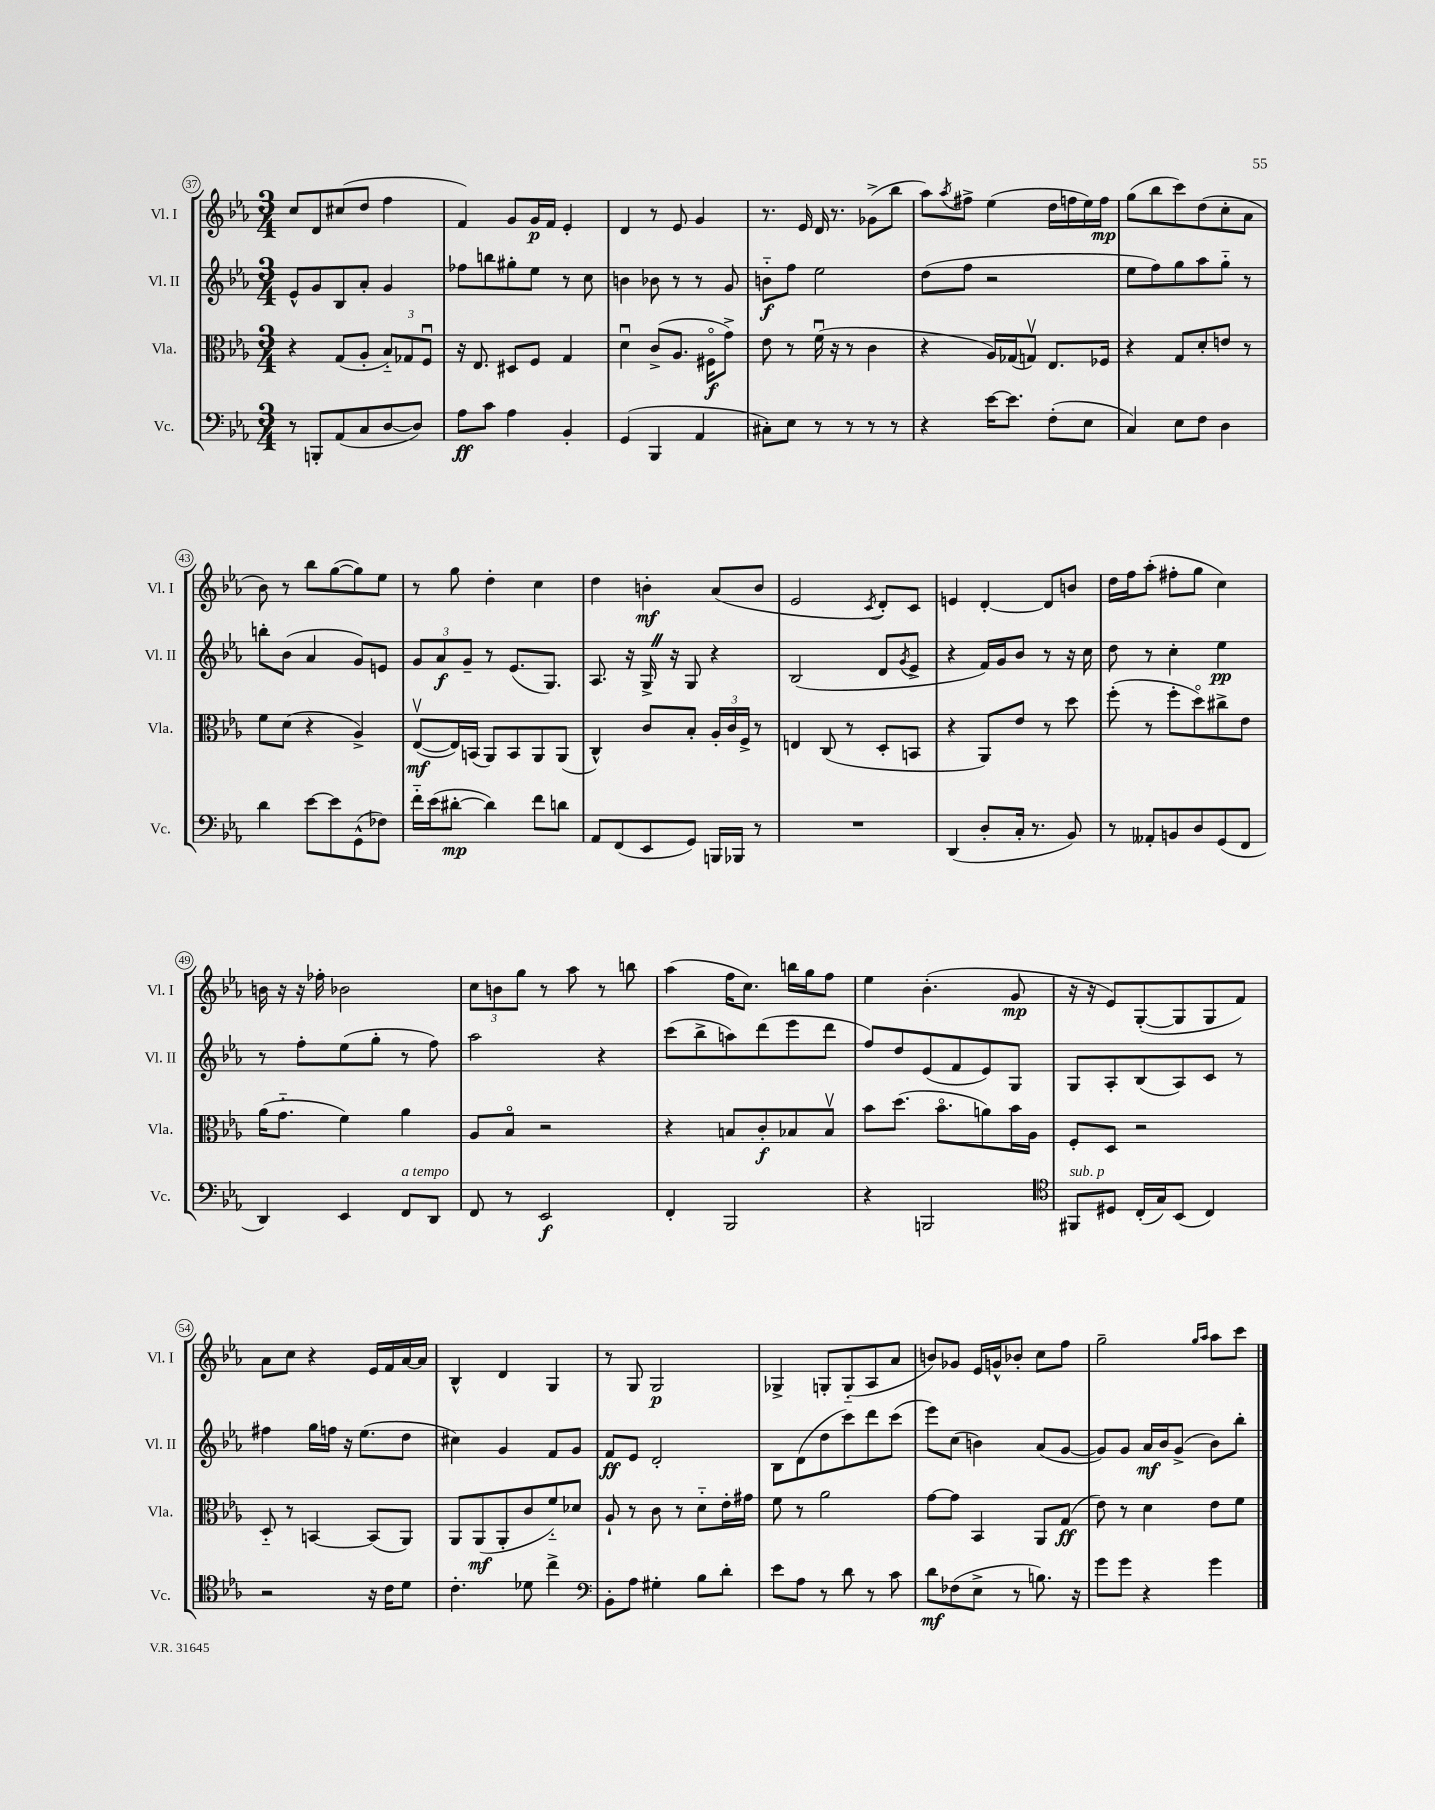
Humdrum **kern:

**kern	**dynam	**kern	**dynam	**kern	**dynam	**kern	**dynam
*part4	*part4	*part3	*part3	*part2	*part2	*part1	*part1
*staff4	*staff4	*staff3	*staff3	*staff2	*staff2	*staff1	*staff1
*I"Vc.	*	*I"Vla.	*	*I"Vl. II	*	*I"Vl. I	*
*I'Vc.	*	*I'Vla.	*	*I'Vl. II	*	*I'Vl. I	*
*clefF4	*	*clefC3	*	*clefG2	*	*clefG2	*
*k[b-e-a-]	*	*k[b-e-a-]	*	*k[b-e-a-]	*	*k[b-e-a-]	*
*M3/4	*	*M3/4	*	*M3/4	*	*M3/4	*
=37	=37	=37	=37	=37	=37	=37	=37
8r	.	4r	.	8e-^^/L	.	8cc/L	.
8BBBn'/L	.	.	.	8g/	.	8d/	.
(8AA-/	.	(8G/L	.	8B-/	.	(8cc#X/	.
8C/	.	8A-'/J	.	8a-'/J	.	8dd/J	.
[8D/	.	12B-/L)	.	4g/	.	4ff\	.
.	.	12G-X/	.	.	.	.	.
8D/J])	.	.	.	.	.	.	.
.	.	12Fu/J	.	.	.	.	.
=38	=38	=38	=38	=38	=38	=38	=38
8A-\L	ff	16r	.	8ff-X\L	.	4f/)	.
.	.	8.E-/	.	.	.	.	.
8c\J	.	.	.	8bbn\	.	.	.
4A-\	.	8D#X/L	.	8gg#X'\	.	8g/L	.
.	.	8F/J	.	8ee-\J	.	16g/L	p
.	.	.	.	.	.	16f/JJ	.
4BB-'/	.	4G/	.	8r	.	4e-'/	.
.	.	.	.	8cc\	.	.	.
=39	=39	=39	=39	=39	=39	=39	=39
(4GG/	.	4du\	.	4bn\	.	4d/	.
4BBB-/	.	(8c^/L	.	8b-X\	.	8r	.
.	.	8.A-/J	.	8r	.	8e-/	.
4AA-/	.	.	.	8r	.	4g/	.
.	.	16F#X\KL	f	.	.	.	.
.	.	8g^\J)	.	8g/	.	.	.
=40	=40	=40	=40	=40	=40	=40	=40
8C#X'\L)	.	8e-\	.	8bn\L	f	8.r	.
8E-\J	.	8r	.	8ff\J	.	.	.
.	.	.	.	.	.	16e-/	.
8r	.	(16fu\	.	2ee-\	.	16d/	.
.	.	16r	.	.	.	8.r	.
8r	.	8r	.	.	.	.	.
8r	.	4c\	.	.	.	(8g-X^\L	.
8r	.	.	.	.	.	8bb-\J	.
=41	=41	=41	=41	=41	=41	=41	=41
4r	.	4r	.	(8dd\L	.	8aa-\L)	.
.	.	.	.	.	.	8qaa-/	.
.	.	.	.	8ff\J	.	8ff#X^\J	.
[16e-\KL	.	16A-/LL)	.	2r	.	(4ee-\	.
8.e-\J]	.	(16G-X/J	.	.	.	.	.
.	.	8Gnv/J)	.	.	.	.	.
(8F'\L	.	8.E-/L	.	.	.	16dd\LL	.
.	.	.	.	.	.	16ffn\	.
8E-\J	.	.	.	.	.	16ee-\)	.
.	.	16F-X/Jk	.	.	.	16ff\JJ	mp
=42	=42	=42	=42	=42	=42	=42	=42
4C/)	.	4r	.	8ee-\L	.	(8gg\L	.
.	.	.	.	8ff\)	.	8bb-\	.
8E-\L	.	8G/L	.	8gg\	.	8ccc\)	.
8F\J	.	8d'/	.	8aa-\	.	(8dd\	.
4D\	.	8en/J	.	8gg\J	.	8cc'\	.
.	.	8r	.	8r	.	8a-\J	.
!!LO:LB:g=z
=43	=43	=43	=43	=43	=43	=43	=43
4d\	.	8f\L	.	8bbn'\L	.	8b-\)	.
.	.	(8d\J	.	(8b-\J	.	8r	.
[8e-\L	.	4r	.	4a-/	.	8bb-\L	.
8e-\]	.	.	.	.	.	([8gg\	.
(8GG^^\	.	4A-^/)	.	8g/L)	.	8gg\])	.
8F-X\J)	.	.	.	8en/J	.	8ee-\J	.
=44	=44	=44	=44	=44	=44	=44	=44
16f\LL	.	([8E-v/L	mf	12g/L	.	8r	.
(16e-\J	.	.	.	.	.	.	.
.	.	.	.	12a-/	f	.	.
[8d#X'\J	mp	16E-/L])	.	.	.	8gg\	.
.	.	.	.	12g~/J	.	.	.
.	.	(16BBn/JJ	.	.	.	.	.
4d#\])	.	8AA-/L)	.	8r	.	4dd'\	.
.	.	8BB/	.	(8.e-/L	.	.	.
8f\L	.	8AA-/	.	.	.	4cc\	.
.	.	.	.	8.G/J)	.	.	.
8dn\J	.	(8AA-/J	.	.	.	.	.
=45	=45	=45	=45	=45	=45	=45	=45
8AA-/L	.	4C^^/)	.	8.A-/	.	4dd\	.
(8FF/	.	.	.	.	.	.	.
.	.	.	.	16r	.	.	.
8EE-/	.	8c/L	.	16G^Z/	.	4bn'\	mf
.	.	.	.	16r	.	.	.
8GG/J)	.	8B-'/J	.	8G/	.	.	.
16BBBn/LL	.	24A-'/LL	.	4r	.	(8a-/L	.
.	.	24c/	.	.	.	.	.
16BBB-X/JJ	.	.	.	.	.	.	.
.	.	24F^/JJ	.	.	.	.	.
8r	.	8r	.	.	.	8b/J	.
=46	=46	=46	=46	=46	=46	=46	=46
2.r	.	4En/	.	(2B-/	.	2e-/	.
.	.	(8C/	.	.	.	.	.
.	.	8r	.	.	.	.	.
.	.	.	.	.	.	8qc/	.
.	.	8D'/L	.	8d/L	.	8d'/L)	.
.	.	.	.	8qg/	.	.	.
.	.	8BBn/J	.	8e-^/J	.	8c/J	.
=47	=47	=47	=47	=47	=47	=47	=47
(4DD/	.	4r	.	4r	.	4en/	.
8D'/L	.	8AA-/L)	.	16f/LL)	.	[4d'/	.
.	.	.	.	16g/J	.	.	.
16C'/Jk	.	8e-/J	.	8b-/J	.	.	.
8.r	.	.	.	.	.	.	.
.	.	8r	.	8r	.	8d/L]	.
8BB-/)	.	8dd\	.	16r	.	8bn/J	.
.	.	.	.	16cc\	.	.	.
=48	=48	=48	=48	=48	=48	=48	=48
8r	.	(8ff'\	.	8dd\	.	16dd\LL	.
.	.	.	.	.	.	16ff\J	.
8AA--X'/L	.	8r	.	8r	.	(8aa-'\J	.
8BBn/	.	8ff'\L	.	4cc'\	.	8ff#X'\L	.
8D/	.	8dd\)	.	.	.	8gg\J	.
(8GG/	.	8cc#X^\	.	4ee-\	pp	4cc\)	.
8FF/J	.	8e-\J	.	.	.	.	.
!!LO:LB:g=z
=49	=49	=49	=49	=49	=49	=49	=49
4DD/)	.	(16a-\KL	.	8r	.	16bn\	.
.	.	8.g\J	.	.	.	16r	.
.	.	.	.	8ff'\L	.	16r	.
.	.	.	.	.	.	16ff-X'\	.
4EE-/	.	4f\)	.	(8ee-\	.	2b-X\	.
.	.	.	.	8gg'\J	.	.	.
!LO:TX:a:i:t=a tempo	!	!	!	!	!	!	!
8FF/L	.	4a-\	.	8r	.	.	.
8DD/J	.	.	.	8ff\)	.	.	.
=50	=50	=50	=50	=50	=50	=50	=50
8FF/	.	8A-/L	.	2aa-\	.	12cc\L	.
.	.	.	.	.	.	12bn\	.
8r	.	8B-/J	.	.	.	.	.
.	.	.	.	.	.	12gg\J	.
2EE-/	f	2r	.	.	.	8r	.
.	.	.	.	.	.	8aa-\	.
.	.	.	.	4r	.	8r	.
.	.	.	.	.	.	8bbn\	.
=51	=51	=51	=51	=51	=51	=51	=51
4FF'/	.	4r	.	(8ccc\L	.	(4aa-\	.
.	.	.	.	8bb-^\	.	.	.
2BBB-/	.	8Bn/L	.	8aan\)	.	16ff\KL	.
.	.	.	.	.	.	8.cc\J)	.
.	.	8c'/	f	(8ddd\	.	.	.
.	.	8B-X/	.	8eee-\	.	16bbn\LL	.
.	.	.	.	.	.	16gg\J	.
.	.	8B-v/J	.	8ddd\J	.	8ff\J	.
=52	=52	=52	=52	=52	=52	=52	=52
4r	.	8b-\L	.	8ff/L)	.	4ee-\	.
.	.	(8.dd\J	.	8dd/	.	.	.
2BBBn/	.	.	.	(8e-/	.	(4.b-'\	.
.	.	8.b-\L	.	.	.	.	.
.	.	.	.	8f/	.	.	.
.	.	8an\)	.	8e-/)	.	.	.
.	.	16b-\L	.	8G/J	.	8g/	mp
.	.	16A-\JJ	.	.	.	.	.
=53	=53	=53	=53	=53	=53	=53	=53
*clefC4	*	*	*	*	*	*	*
!LO:TX:a:i:t=sub. p	!	!	!	!	!	!	!
8FF#X/L	.	8F'/L	.	8G/L	.	16r	.
.	.	.	.	.	.	16r	.
8D#X/J	.	8D/J	.	8A-'/	.	8e-/L)	.
(16C'/LL	.	2r	.	(8B-/	.	([8G'/	.
16G/J)	.	.	.	.	.	.	.
(8BB-/J	.	.	.	8A-/)	.	8G/]	.
4C/)	.	.	.	8c/J	.	8G/	.
.	.	.	.	8r	.	8f/J)	.
!!LO:LB:g=z
=54	=54	=54	=54	=54	=54	=54	=54
2r	.	8D/	.	4ff#X\	.	8a-\L	.
.	.	8r	.	.	.	8cc\J	.
.	.	[4BBn/	.	16gg\LL	.	4r	.
.	.	.	.	16ffn\JJ	.	.	.
.	.	.	.	16r	.	.	.
.	.	.	.	(8.ee-\L	.	.	.
16r	.	(8BB/L]	.	.	.	16e-/LL	.
16c\KL	.	.	.	.	.	16f/	.
8d\J	.	8AA-/J)	.	8dd\J	.	[16a-/	.
.	.	.	.	.	.	16a-/JJ]	.
=55	=55	=55	=55	=55	=55	=55	=55
4.c'\	.	8AA-/L	.	4cc#X\)	.	4B-^^/	.
.	.	(8AA-/	mf	.	.	.	.
.	.	8AA-'/	.	4g/	.	4d/	.
8d-X\	.	8c/	.	.	.	.	.
4cc^\	.	8f/)	.	8f/L	.	4G/	.
.	.	8d-X/J	.	8g/J	.	.	.
=56	=56	=56	=56	=56	=56	=56	=56
*clefF4	*	*	*	*	*	*	*
8BB-'\L	.	8A-`/	.	8f/L	ff	8r	.
8A-\J	.	8r	.	8e-/J	.	8G/	.
4G#X'\	.	8c\	.	2d'/	.	2G/	p
.	.	8r	.	.	.	.	.
8B-\L	.	8d\L	.	.	.	.	.
8d'\J	.	16e-'\L	.	.	.	.	.
.	.	16g#X\JJ	.	.	.	.	.
=57	=57	=57	=57	=57	=57	=57	=57
8e-\L	.	8f\	.	8B-\L	.	4G-X^/	.
8A-\J	.	8r	.	(8d\	.	.	.
8r	.	2a-\	.	8dd\	.	8Gn'/L	.
8d\	.	.	.	8ccc\)	.	(8G/	.
8r	.	.	.	8ddd\	.	8A-/	.
8c\	.	.	.	(8ccc\J	.	8a-/J	.
=58	=58	=58	=58	=58	=58	=58	=58
8d\L	mf	[8g\L	.	8eee-\L)	.	8bn/L)	.
(8F-X\	.	8g\J]	.	(8cc\J	.	8g-X/J	.
8E-^\J	.	4BB-/	.	4bn\)	.	16e-/LL	.
.	.	.	.	.	.	16gn^^/J	.
8r	.	.	.	.	.	8b-X'/J	.
8.Bn\)	.	8AA-/L	.	(8a-/L	.	8cc\L	.
.	.	(8G/J	ff	[8g/J	.	8ff\J	.
16r	.	.	.	.	.	.	.
=59	=59	=59	=59	=59	=59	=59	=59
8g\L	.	8e-\)	.	8g/L])	.	2gg~\	.
8g\J	.	8r	.	8g/J	.	.	.
4r	.	4d\	.	16a-/LL	mf	.	.
.	.	.	.	16b-/J	.	.	.
.	.	.	.	(8g^/J	.	.	.
.	.	.	.	.	.	16qqgg/LL	.
.	.	.	.	.	.	16qqaa-/JJ	.
4g\	.	8e-\L	.	8b-\L)	.	8aa-\L	.
.	.	8f\J	.	8bb-'\J	.	8ccc\J	.
==	==	==	==	==	==	==	==
*-	*-	*-	*-	*-	*-	*-	*-
